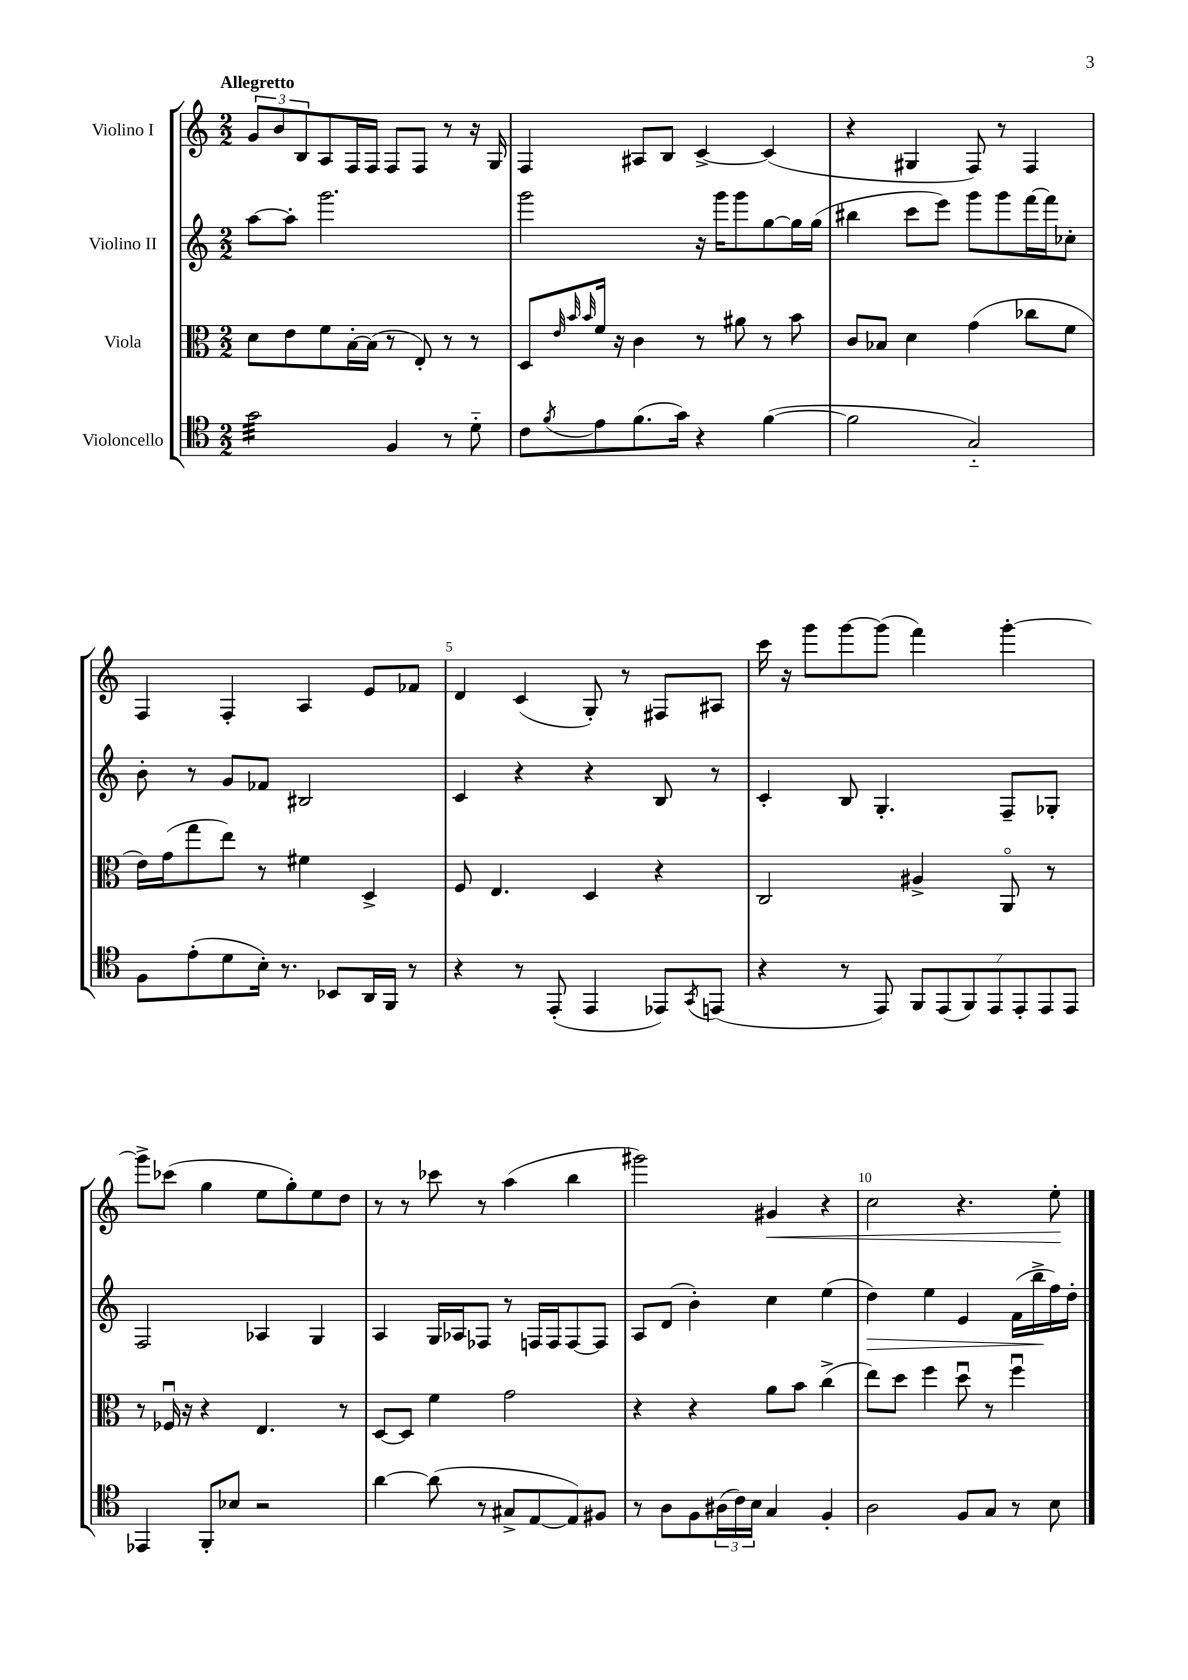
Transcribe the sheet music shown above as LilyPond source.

<<
\new StaffGroup <<
\new Staff = "s0" \with { instrumentName = "Violino I" } {
    \clef treble \key c \major \numericTimeSignature \time 2/2 \tempo "Allegretto"
    \tuplet 3/2 { g'8 b'8 b8 } a8 f16 f16 f8 f8 r8 r16 g16 |
    f4 ais8 b8 c'4~-> c'4( |
    r4 gis4 f8) r8 f4 |
    f4 f4-. a4 e'8 fes'8 |
    d'4 c'4( g8-.) r8 fis8 ais8 |
    c'''16 r16 g'''8 g'''8~ g'''8( f'''4) g'''4~-. |
    g'''8-> ces'''8( g''4 e''8 g''8-.) e''8 d''8 |
    r8 r8 ces'''8 r8 a''4( b''4 |
    gis'''2) gis'4\< r4 |
    c''2 r4. e''8-.\! \bar "|." |
}
\new Staff = "s1" \with { instrumentName = "Violino II" } {
    \clef treble \key c \major \numericTimeSignature \time 2/2
    a''8~ a''8-. g'''2. |
    g'''2 r16 g'''16 g'''8 g''8~ g''16 g''16( |
    bis''4 c'''8 e'''8) g'''8 g'''8 f'''16~ f'''16 ces''8-. |
    b'8-. r8 g'8 fes'8 bis2 |
    c'4 r4 r4 b8 r8 |
    c'4-. b8 g4.-. f8-- ges8-. |
    f2 aes4 g4 |
    a4 g16 aes16 fes8 r8 f16 f16 f8~ f8 |
    a8 d'8( b'4-.) c''4 e''4( |
    d''4\>) e''4 e'4 f'16( b''16->\! f''16) d''16-. \bar "|." |
}
\new Staff = "s2" \with { instrumentName = "Viola" } {
    \clef alto \key c \major \numericTimeSignature \time 2/2
    d'8 e'8 f'8 b16~-. b16( r8 e8-.) r8 r8 |
    d8 \grace { e'32 b'32 b'32 } f'16 r16 c'4 r8 ais'8 r8 b'8 |
    c'8 bes8 d'4 g'4( ces''8 f'8 |
    e'16) g'16( g''8 e''8) r8 fis'4 d4-> |
    f8 e4. d4 r4 |
    c2 ais4-> a,8\flageolet r8 |
    r8 fes16\downbow r16 r4 e4. r8 |
    d8~ d8 f'4 g'2 |
    r4 r4 a'8 b'8 c''4->( |
    e''8) d''8 f''4 d''8\downbow r8 f''4\downbow \bar "|." |
}
\new Staff = "s3" \with { instrumentName = "Violoncello" } {
    \clef tenor \key c \major \numericTimeSignature \time 2/2
    g'2:32 f4 r8 d'8-_ |
    c'8 \acciaccatura { f'8 } e'8 f'8.( g'16) r4 f'4~( |
    f'2 g2-_) |
    f8 e'8-.( d'8 b16-.) r8. bes,8 a,16 f,16 r8 |
    r4 r8 e,8-.( e,4 ees,8) \acciaccatura { g,8 } e,8( |
    r4 r8 e,8) \tuplet 7/4 { f,8 e,8( f,8) e,8 e,8-. e,8 e,8 } |
    ees,4 f,8-. bes8 r2 |
    a'4~ a'8( r8 gis8-> e8~ e8) fis8 |
    r8 a8 f8 \tuplet 3/2 { ais16( c'16) b16 } g4 f4-. |
    a2 f8 g8 r8 b8 \bar "|." |
}
>>
>>
\layout { \context { \Score \override BarNumber.break-visibility = ##(#f #t #t) barNumberVisibility = #(every-nth-bar-number-visible 5) } }
